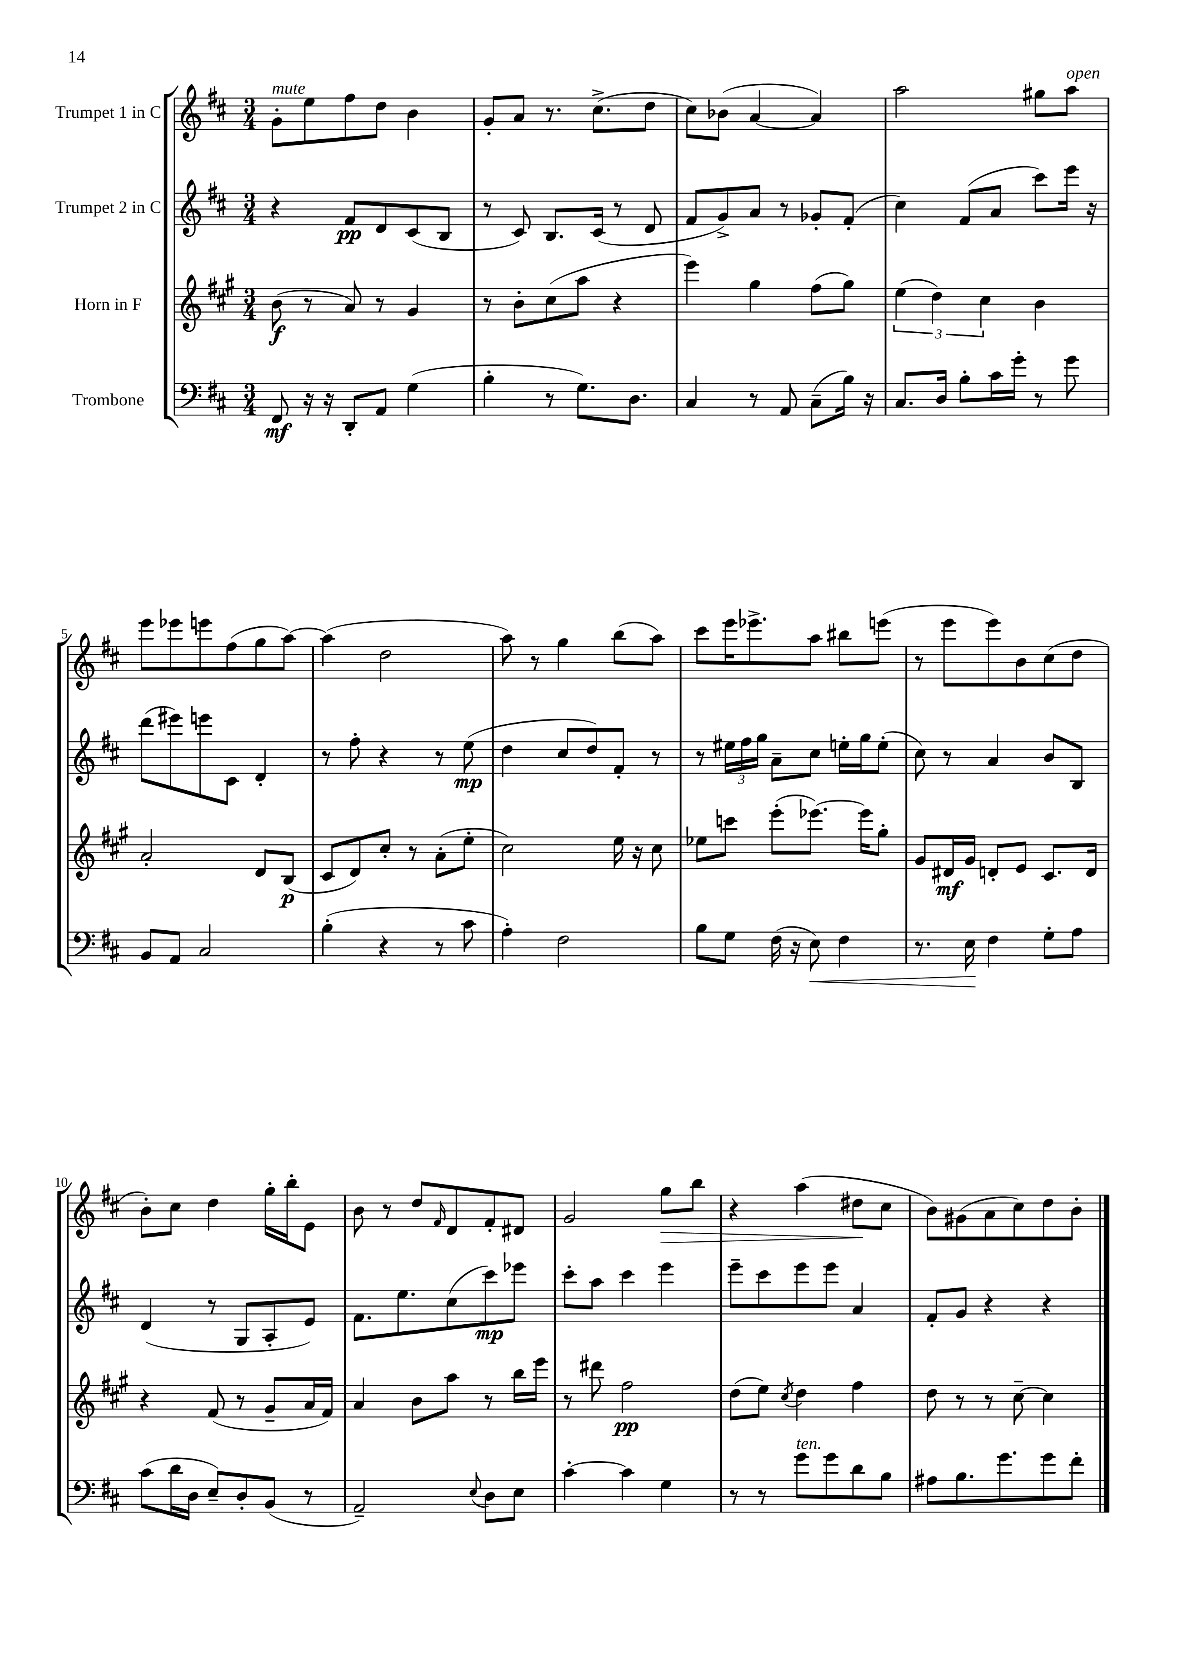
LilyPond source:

<<
\new StaffGroup <<
\new Staff = "s0" \with { instrumentName = "Trumpet 1 in C" } {
    \clef treble \key d \major \numericTimeSignature \time 3/4
    g'8-.^\markup { \italic "mute" } e''8 fis''8 d''8 b'4 |
    g'8-. a'8 r8. cis''8.->( d''8 |
    cis''8) bes'8( a'4~ a'4) |
    a''2 gis''8 a''8^\markup { \italic "open" } |
    e'''8 ees'''8 e'''8 fis''8( g''8 a''8~) |
    a''4( d''2 |
    a''8) r8 g''4 b''8( a''8) |
    cis'''8 e'''16 ees'''8.-> a''8 bis''8 e'''8( |
    r8 e'''8 e'''8) b'8 cis''8( d''8 |
    b'8-.) cis''8 d''4 g''16-. b''16-. e'8 |
    b'8 r8 d''8 \grace { fis'16 } d'8 fis'8-. dis'8 |
    g'2 g''8\> b''8 |
    r4 a''4( dis''8\! cis''8 |
    b'8) gis'8( a'8 cis''8) d''8 b'8-. \bar "|." |
}
\new Staff = "s1" \with { instrumentName = "Trumpet 2 in C" } {
    \clef treble \key d \major \numericTimeSignature \time 3/4
    r4 fis'8\pp d'8 cis'8( b8 |
    r8 cis'8) b8. cis'16( r8 d'8 |
    fis'8 g'8->) a'8 r8 ges'8-. fis'8-.( |
    cis''4) fis'8( a'8 cis'''8) e'''16 r16 |
    d'''8( eis'''8) e'''8 cis'8 d'4-. |
    r8 fis''8-. r4 r8 e''8\mp( |
    d''4 cis''8 d''8) fis'8-. r8 |
    r8 \tuplet 3/2 { eis''16 fis''16 g''16 } a'8-- cis''8 e''16-. g''16 e''8-.( |
    cis''8) r8 a'4 b'8 b8 |
    d'4( r8 g8 a8-. e'8) |
    fis'8. e''8. cis''8( cis'''8\mp) ees'''8 |
    cis'''8-. a''8 cis'''4 e'''4 |
    e'''8-- cis'''8 e'''8 e'''8 a'4 |
    fis'8-. g'8 r4 r4 \bar "|." |
}
\new Staff = "s2" \with { instrumentName = "Horn in F" } {
    \clef treble \key a \major \numericTimeSignature \time 3/4
    b'8\f( r8 a'8) r8 gis'4 |
    r8 b'8-. cis''8( a''8 r4 |
    e'''4) gis''4 fis''8( gis''8) |
    \tuplet 3/2 { e''4( d''4) cis''4 } b'4 |
    a'2-. d'8 b8\p( |
    cis'8 d'8) cis''8-. r8 a'8-.( e''8-. |
    cis''2) e''16 r16 cis''8 |
    ees''8 c'''8 e'''8-.( ees'''8.~) ees'''16 gis''8-. |
    gis'8 dis'16\mf gis'16 d'8-. e'8 cis'8. d'16 |
    r4 fis'8( r8 gis'8-- a'16 fis'16) |
    a'4 b'8 a''8 r8 b''16 e'''16 |
    r8 dis'''8 fis''2\pp |
    d''8( e''8) \acciaccatura { cis''8 } d''4 fis''4 |
    d''8 r8 r8 cis''8~-- cis''4 \bar "|." |
}
\new Staff = "s3" \with { instrumentName = "Trombone" } {
    \clef bass \key d \major \numericTimeSignature \time 3/4
    fis,8\mf r16 r16 d,8-. a,8 g4( |
    b4-. r8 g8.) d8. |
    cis4 r8 a,8 cis8--( b16) r16 |
    cis8. d16 b8-. cis'16 g'16-. r8 g'8 |
    b,8 a,8 cis2 |
    b4-.( r4 r8 cis'8 |
    a4-.) fis2 |
    b8 g8 fis16( r16 e8\<) fis4 |
    r8. e16\! fis4 g8-. a8 |
    cis'8( d'16 d16 e8--) d8-. b,8( r8 |
    a,2--) \appoggiatura { e8 } d8 e8 |
    cis'4~-. cis'4 g4 |
    r8 r8 g'8^\markup { \italic "ten." } g'8 d'8 b8 |
    ais8 b8. g'8. g'8 fis'8-. \bar "|." |
}
>>
>>
